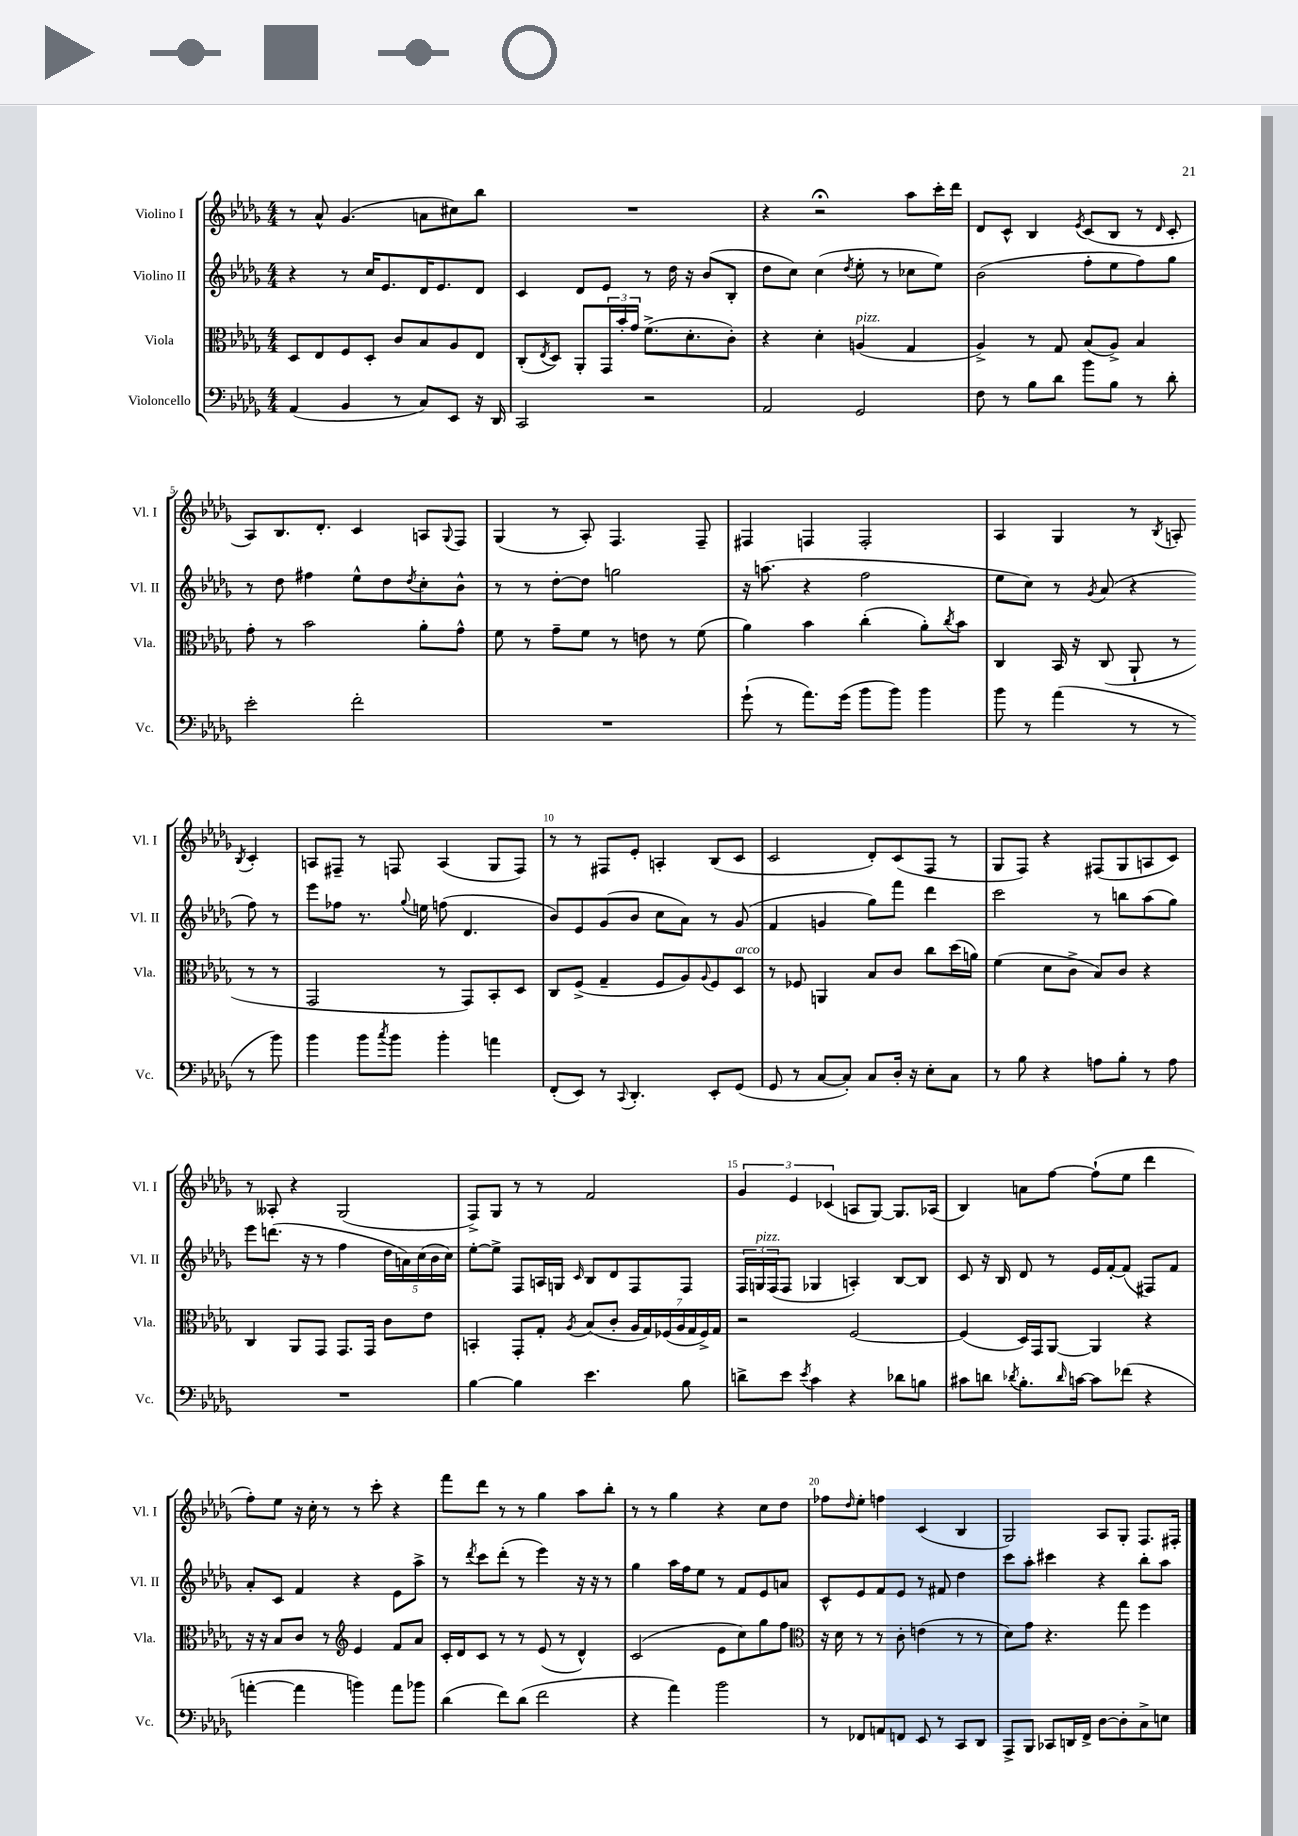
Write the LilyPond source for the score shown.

<<
\new StaffGroup <<
\new Staff = "s0" \with { instrumentName = "Violino I" shortInstrumentName = "Vl. I" } {
    \clef treble \key des \major \numericTimeSignature \time 4/4
    r8 aes'8-^ ges'4.( a'8 cis''8) bes''8 |
    R1 |
    r4 r2\fermata aes''8 c'''16-. des'''16 |
    des'8 c'8-^ bes4 \acciaccatura { ees'8 } c'8( bes8 r8 \grace { des'16 } c'8-. |
    aes8) bes8. des'8.-. c'4 a8 \appoggiatura { ges8 } f8 |
    ges4( r8 aes8-.) f4. f8-- |
    fis4 f4 f2-. |
    aes4 ges4 r8 \acciaccatura { bes8 } a8-. \acciaccatura { bes8 } c'4-. |
    a8 fis8-- r8 f8 a4( ges8 f8) |
    r8 r8 fis8 ees'8-. a4-. bes8( c'8 |
    c'2 des'8-.) c'8( f8 r8 |
    ges8 f8) r4 fis8( ges8 a8 c'8) |
    r8 aeses8-. r4 ges2( |
    f8->) ges8 r8 r8 f'2 |
    \tuplet 3/2 { ges'4 ees'4 ces'4( } a8 ges8~) ges8. aes16( |
    bes4) a'8 f''8~ f''8-!( ees''8 des'''4 |
    f''8-.) ees''8 r16 c''16-. r8 r8 c'''8-. r4 |
    f'''8 des'''8 r8 r8 ges''4 aes''8 bes''8-. |
    r8 r8 ges''4 r4 c''8 des''8 |
    fes''8 \grace { des''16 } ees''8-. f''4 c'4( bes4 |
    ges2) aes8 ges8-. f8. fis16-. \bar "|." |
}
\new Staff = "s1" \with { instrumentName = "Violino II" shortInstrumentName = "Vl. II" } {
    \clef treble \key des \major \numericTimeSignature \time 4/4
    r4 r8 c''16 ees'8. des'16 ees'8. des'8 |
    c'4 des'8 ees'8 r8 des''16 r16 bes'8( bes8-. |
    des''8 c''8) c''4( \acciaccatura { des''8 } ees''8-. r8 ces''8 ees''8) |
    bes'2( f''8-. ees''8 f''8) ges''8 |
    r8 des''8 fis''4 ees''8-^ des''8 \acciaccatura { des''8 } c''8-. bes'8-^ |
    r8 r8 des''8~-. des''8 g''2 |
    r16 a''8.( r4 f''2 |
    ees''8 c''8) r8 \acciaccatura { ges'8 } aes'8( r4 f''8) r8 |
    ees'''8 fes''8 r8. \appoggiatura { ges''8 } e''16 f''8( des'4. |
    bes'8) ees'8 ges'8( bes'8 c''8 aes'8) r8 ges'8( |
    f'4 g'4 ges''8) f'''8 des'''4 |
    c'''2 r8 b''8 aes''8( ges''8) |
    ees'''8 d'''8.( r16 r8 f''4 \tuplet 5/4 { des''16 a'16) c''16( bes'16 c''16) } |
    ees''8~-. ees''8-> f8 a16 g16 \grace { c'16 } bes8 des'8 f8 f8 |
    \tuplet 3/2 { f16 g16^\markup { \italic "pizz." } f16( } f8 ges4 a4-.) bes8~ bes8 |
    c'8 r16 bes16 des'8 r8 ees'16 f'16~-. f'8( fis8) f'8 |
    aes'8-. c'8 f'4 r4 ees'8 aes''8-> |
    r8 \acciaccatura { des'''8 } c'''8 des'''8-.( r8 ees'''4) r16 r16 r8 |
    ges''4 aes''16 f''16 ees''8 r8 f'8 ees'8 a'8 |
    c'8-^ ees'8 f'8 ees'8 r8 fis'8 des''4 |
    c'''8 aes''8-. cis'''4 r4 bes''8-. aes''8 \bar "|." |
}
\new Staff = "s2" \with { instrumentName = "Viola" shortInstrumentName = "Vla." } {
    \clef alto \key des \major \numericTimeSignature \time 4/4
    des8 ees8 f8 des8-. c'8 bes8 aes8 ees8 |
    c8-.( \acciaccatura { ees8 } des8) aes,8-. \tuplet 3/2 { ges,16 bes'16-. ges'16 } f'8.->( des'8.-. c'8-.) |
    r4 des'4-. a4^\markup { \italic "pizz." }( ges4 |
    aes4->) r8 ges8 bes8( aes8->) bes4 |
    ges'8-. r8 bes'2 aes'8-. ges'8-^ |
    f'8 r8 ges'8-- f'8 r8 e'8 r8 f'8( |
    aes'4) bes'4 c''4-.( aes'8-.) \acciaccatura { c''8 } bes'8 |
    c4 bes,16 r16 c8( aes,8-! r8 r8 r8 |
    ges,2 r8 ges,8) bes,8-. des8 |
    c8 f8->( ges4-- f8 aes8) \appoggiatura { aes8 } f8 des8^\markup { \italic "arco" } |
    r8 fes8 a,4 bes8 c'8 c''8 des''16( a'16) |
    f'4( des'8 c'8-> bes8) c'8 r4 |
    c4 aes,8 ges,8 ges,8. ges,16 c'8 ees'8 |
    b,4-. ges,8-. ges8-. \acciaccatura { aes8 } bes8( c'8-. \tuplet 7/4 { aes16 ges16) fes16( aes16 ges16 fes16->) ges16 } |
    r2 f2~ |
    f4( des16) ges,16 aes,8~ aes,4 r4 |
    r16 r16 bes8 c'8 r8 \clef treble ees'4 f'8 aes'8 |
    c'16-. des'16 c'8 r8 r8 ees'8( r8 des'4-^) |
    c'2( ees'8 c''8) ges''8 f''8 |
    \clef alto r16 des'16 r8 r8 c'8-. e'4( r8 r8 |
    des'8) ges'8 r4. ges''8 f''4 \bar "|." |
}
\new Staff = "s3" \with { instrumentName = "Violoncello" shortInstrumentName = "Vc." } {
    \clef bass \key des \major \numericTimeSignature \time 4/4
    aes,4( bes,4 r8 c8) ees,8 r16 des,16 |
    c,2 r2 |
    aes,2 ges,2 |
    f8 r8 bes8 des'8 bes'8 bes8 r8 des'8-. |
    ees'2-. f'2-. |
    R1 |
    ges'8-!( r8 aes'8.) ges'16( bes'8 bes'8) bes'4 |
    bes'8 r8 aes'4( r8 r8 r8 bes'8) |
    bes'4 bes'8 \acciaccatura { c''8 } bes'8 bes'4-. a'4 |
    f,8-.( ees,8) r8 \appoggiatura { c,8 } des,4.-. ees,8-. ges,8( |
    ges,8 r8 c8~ c8-.) c8 des16-. r16 ees8-. c8 |
    r8 bes8 r4 a8 bes8-. r8 a8 |
    R1 |
    bes4~ bes4 ees'4. bes8 |
    d'8-> ees'8 \acciaccatura { ees'8 } c'4 r4 des'8 b8 |
    cis'8 d'8 \acciaccatura { des'8 } bes8.-. \grace { des'16 } c'16~ c'8 fes'8( r4 |
    a'4~-. a'4 b'4) a'8 bes'8 |
    des'4( f'8) des'8( f'2 |
    r4 aes'4) bes'2 |
    r8 fes,8 a,8 f,8 ees,8 r8 c,8 des,8 |
    aes,,8-> bes,,8 ces,8 d,16 f,16-> des8~ des8-. c8-> e8 \bar "|." |
}
>>
>>
\layout { \context { \Score \override BarNumber.break-visibility = ##(#f #t #t) barNumberVisibility = #(every-nth-bar-number-visible 5) } }
